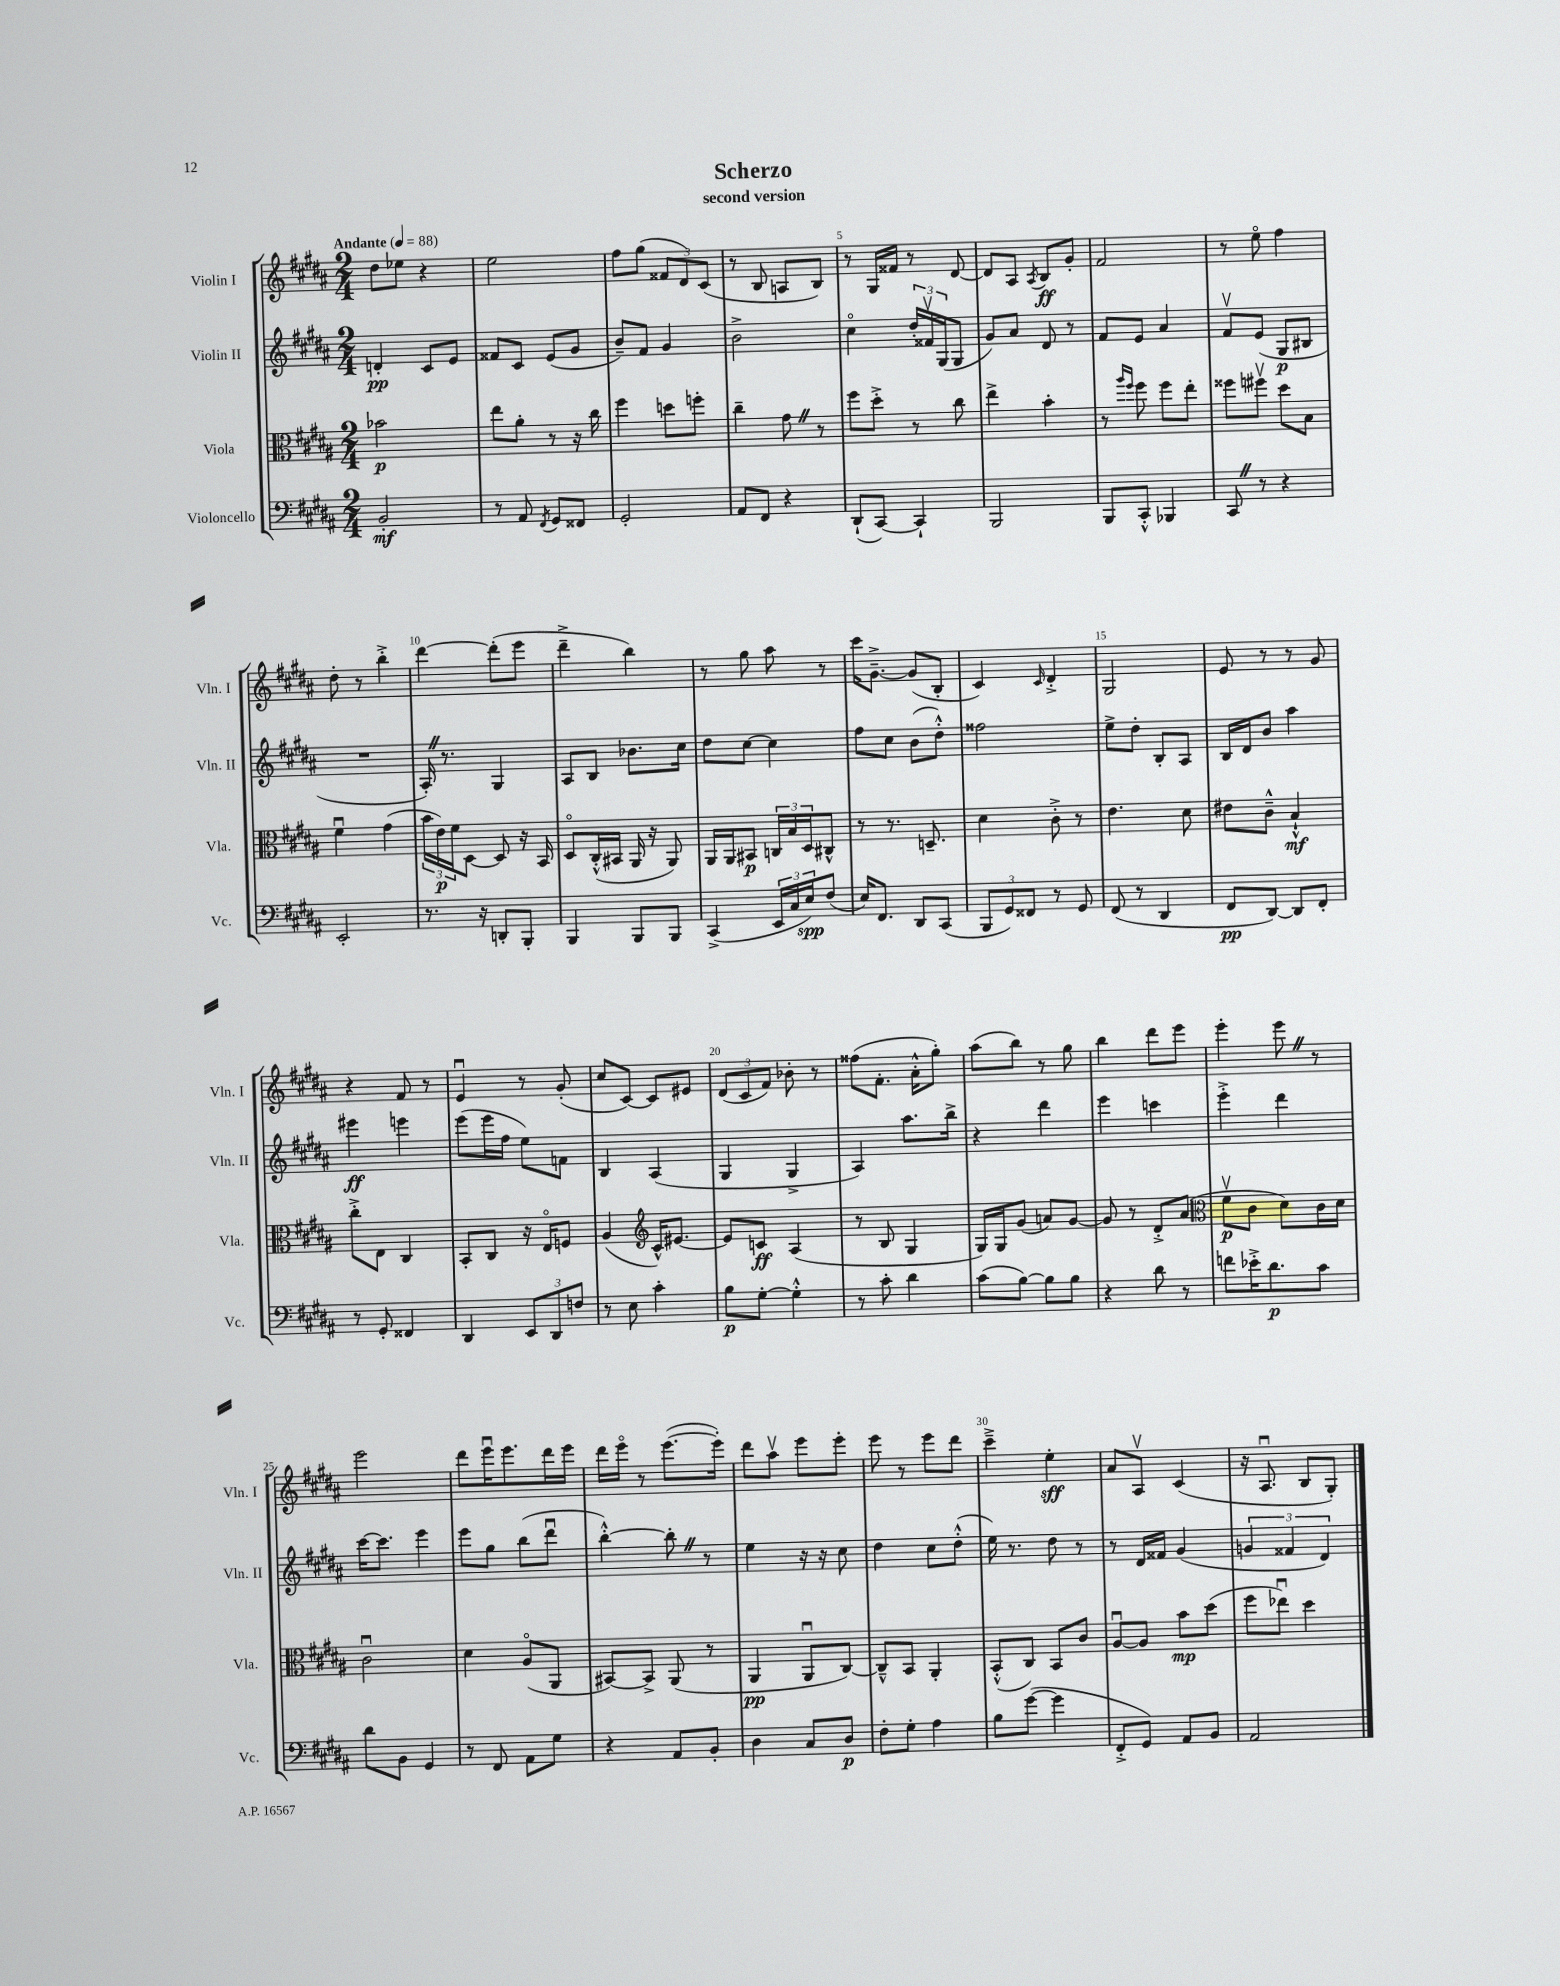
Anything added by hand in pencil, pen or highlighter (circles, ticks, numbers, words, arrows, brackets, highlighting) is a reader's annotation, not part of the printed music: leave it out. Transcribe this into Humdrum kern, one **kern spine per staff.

**kern	**kern	**kern	**kern
*staff4	*staff3	*staff2	*staff1
*clefF4	*clefC3	*clefG2	*clefG2
*k[f#c#g#d#a#]	*k[f#c#g#d#a#]	*k[f#c#g#d#a#]	*k[f#c#g#d#a#]
*M2/4	*M2/4	*M2/4	*M2/4
*MM88	*MM88	*MM88	*MM88
2BB'	2b-	4d'	8dd#
.	.	.	8ee-
.	.	8c#	4r
.	.	8e	.
=	=	=	=
8r	8ee	8f##	2ee
8AA#	8a#'	8c#	.
8qFF#	.	.	.
8GG#	8r	(8e	.
8FF##	16r	8g#	.
.	16cc#	.	.
=	=	=	=
2GG#'	4ff#	8b~)	8ff#
.	.	8f#	(8gg#
.	8dd	4g#	12f##
.	.	.	12d#)
.	8ff'	.	.
.	.	.	(12c#
=	=	=	=
8AA#	4cc#~	2b^	8r
8FF#	.	.	8B
4r	8g#	.	8A
.	8r	.	8B)
=	=	=	=
(8DD#`	8ff#	4cc#o	8r
[8CC#)	8dd#'^	.	16G#
.	.	.	16f##
4CC#`]	8r	24dd#'	8r
.	.	24f##v	.
.	.	(24G#	.
.	8cc#	8G#	[8d#
=	=	=	=
2BBB	4ee^	8g#)	8d#]
.	.	8a#	8A#
.	.	.	8qA#
.	4b'	8d#	8B
.	.	8r	8g#'
=	=	=	=
8BBB	8r	8f#	2f#
.	16qqaa#	.	.
.	16qqff#	.	.
8CC#'^^	8ff#	8e	.
4BBB-	8ff#	4a#	.
.	8ee'	.	.
=	=	=	=
8CC#	8ff##	8f#v	8r
8r	8ff#v	(8e	8eeo
4r	8dd#	8G#	4ff#
.	8B	8B#	.
=	=	=	=
2EE'	4f#u	2r	8dd#'
.	.	.	8r
.	(4g#	.	4bb'^
=	=	=	=
8.r	24b	16A#')	[4ddd#
.	24e)	.	.
.	.	8.r	.
.	24f#	.	.
.	[8D#	.	.
16r	.	.	.
8DD'	8D#]	4G#	(8ddd#']
8BBB'	16r	.	8eee
.	16BB	.	.
=	=	=	=
4BBB	8D#o	8A#	4ddd#~^
.	(16C#'^^	8B	.
.	16BB#	.	.
8BBB	16AA#	8.b-	4bb)
.	16r	.	.
8BBB	8AA#)	.	.
.	.	16cc#	.
=	=	=	=
(4CC#^	16AA#	8dd#	8r
.	16AA#	.	.
.	8BB#	[8cc#	8gg#
24EE	24C	4cc#]	8aa#
24C#	24B	.	.
24E)	24D#	.	.
(8F#	8C#^^	.	8r
=	=	=	=
16E)	8r	8ff#	16ccc#
8.FF#	.	.	[8.g#~^
.	8.r	8cc#	.
8DD#	.	(8b	(8g#]
.	8.D~	.	.
(8CC#	.	8dd#'^^)	8B'
=	=	=	=
12BBB	4d#	2ff##	4c#)
12GG#)	.	.	.
12FF##	.	.	.
.	.	.	16qqc#
8r	8c#'^	.	4d#'^
8GG#	8r	.	.
=	=	=	=
(8FF#	4.e	8ee^	2G#
8r	.	8dd#'	.
4DD#	.	8B'	.
.	8d#	8A#	.
=	=	=	=
8FF#	8e#	16B	8e
.	.	16d#	.
[8DD#)	8c#~^^	8b	8r
8DD#]	4B`^^	4aa#	8r
8FF#'	.	.	8g#
=	=	=	=
8r	8cc#'^	4eee#	4r
8GG#'	8E	.	.
4FF##	4C#	4eee	8f#
.	.	.	8r
=	=	=	=
4DD#	8BB'	(8eee	4eu
.	8C#	16eee	.
.	.	16ff#	.
12EE	16r	8ee)	8r
.	16Eo	.	.
12DD#	.	.	.
.	8F	8f	(8g#'
12F	.	.	.
=	=	=	=
8r	(4A#	4B	8cc#
8E	.	.	[8c#)
*	*clefG2	*	*
4c#'	16c#^^)	(4A#	8c#]
.	[8.e#	.	.
.	.	.	8e#
=	=	=	=
8B	8e#]	4G#	(12d#
.	.	.	12c#
[8G#'	8c	.	.
.	.	.	12f#)
4G#'^^]	(4A#	4G#^	8b-'
.	.	.	8r
=	=	=	=
8r	8r	4A#)	(8ff##
8c#'	8B	.	8.f#'
4d#	4G#	8.aa#	.
.	.	.	16a#'^^
.	.	.	8gg#')
.	.	16bb^	.
=	=	=	=
(8c#	16G#)	4r	(8aa#
.	16G#	.	.
[8B)	(8g#	.	8bb)
8B]	8a)	4ddd#	8r
8B	[8g#	.	8gg#
=	=	=	=
4r	8g#]	4eee	4bb
.	8r	.	.
8d#	8d#'^	4ccc	8ddd#
8r	(8a#	.	8eee
=	=	=	=
*	*clefC3	*	*
8f	8f#v	4eee'^	4eee'
16e-'^	8c#	.	.
8.d#	.	.	.
.	8d#)	4ddd#	8eee
8c#	16c#	.	8r
.	16d#	.	.
=	=	=	=
8d#	2c#u	[16ccc#	2eee
.	.	8.ccc#]	.
8BB	.	.	.
4GG#	.	4eee	.
=	=	=	=
8r	4d#	8eee	8ddd#
8FF#	.	8gg#	16eeeu
.	.	.	8.eee
8AA#	(8A#o	(8bb	.
8G#	8AA#	8ddd#u	16ddd#
.	.	.	16eee
=	=	=	=
4r	[8BB#)	[4bb'^^)	16ddd#
.	.	.	16eeeo
.	8BB#^]	.	8r
8AA#	(8AA#	8bb']	([8.eee
8BB'	8r	8r	.
.	.	.	16eee'])
=	=	=	=
4D#	4AA#	4ee	8ddd#
.	.	.	8aa#v
8C#	8AA#u	16r	8eee
.	.	16r	.
8D#	[8C#)	8cc#	8eee'
=	=	=	=
8F#'	8C#~^^]	4dd#	8eee
8G#'	8BB	.	8r
4A#	4AA#'	8cc#	8eee
.	.	(8dd#'^^	8ddd#
=	=	=	=
8B	(8BB'^^	16ee)	4ccc#~^
.	.	8.r	.
([8g#	8C#)	.	.
4g#]	8BB	8dd#	4ee'
.	8c#	8r	.
=	=	=	=
8FF#'^	[8A#u	8r	8a#
8GG#)	8A#]	16d#	8A#v
.	.	16f##	.
8AA#	8b	(4g#	(4c#
8BB	(8dd#	.	.
=	=	=	=
2AA#	8ff#	6g	16r
.	.	.	8.A#u
.	8ee-u)	.	.
.	.	6f##	.
.	4dd#	.	8B
.	.	6d#)	.
.	.	.	8G#')
==	==	==	==
*-	*-	*-	*-
